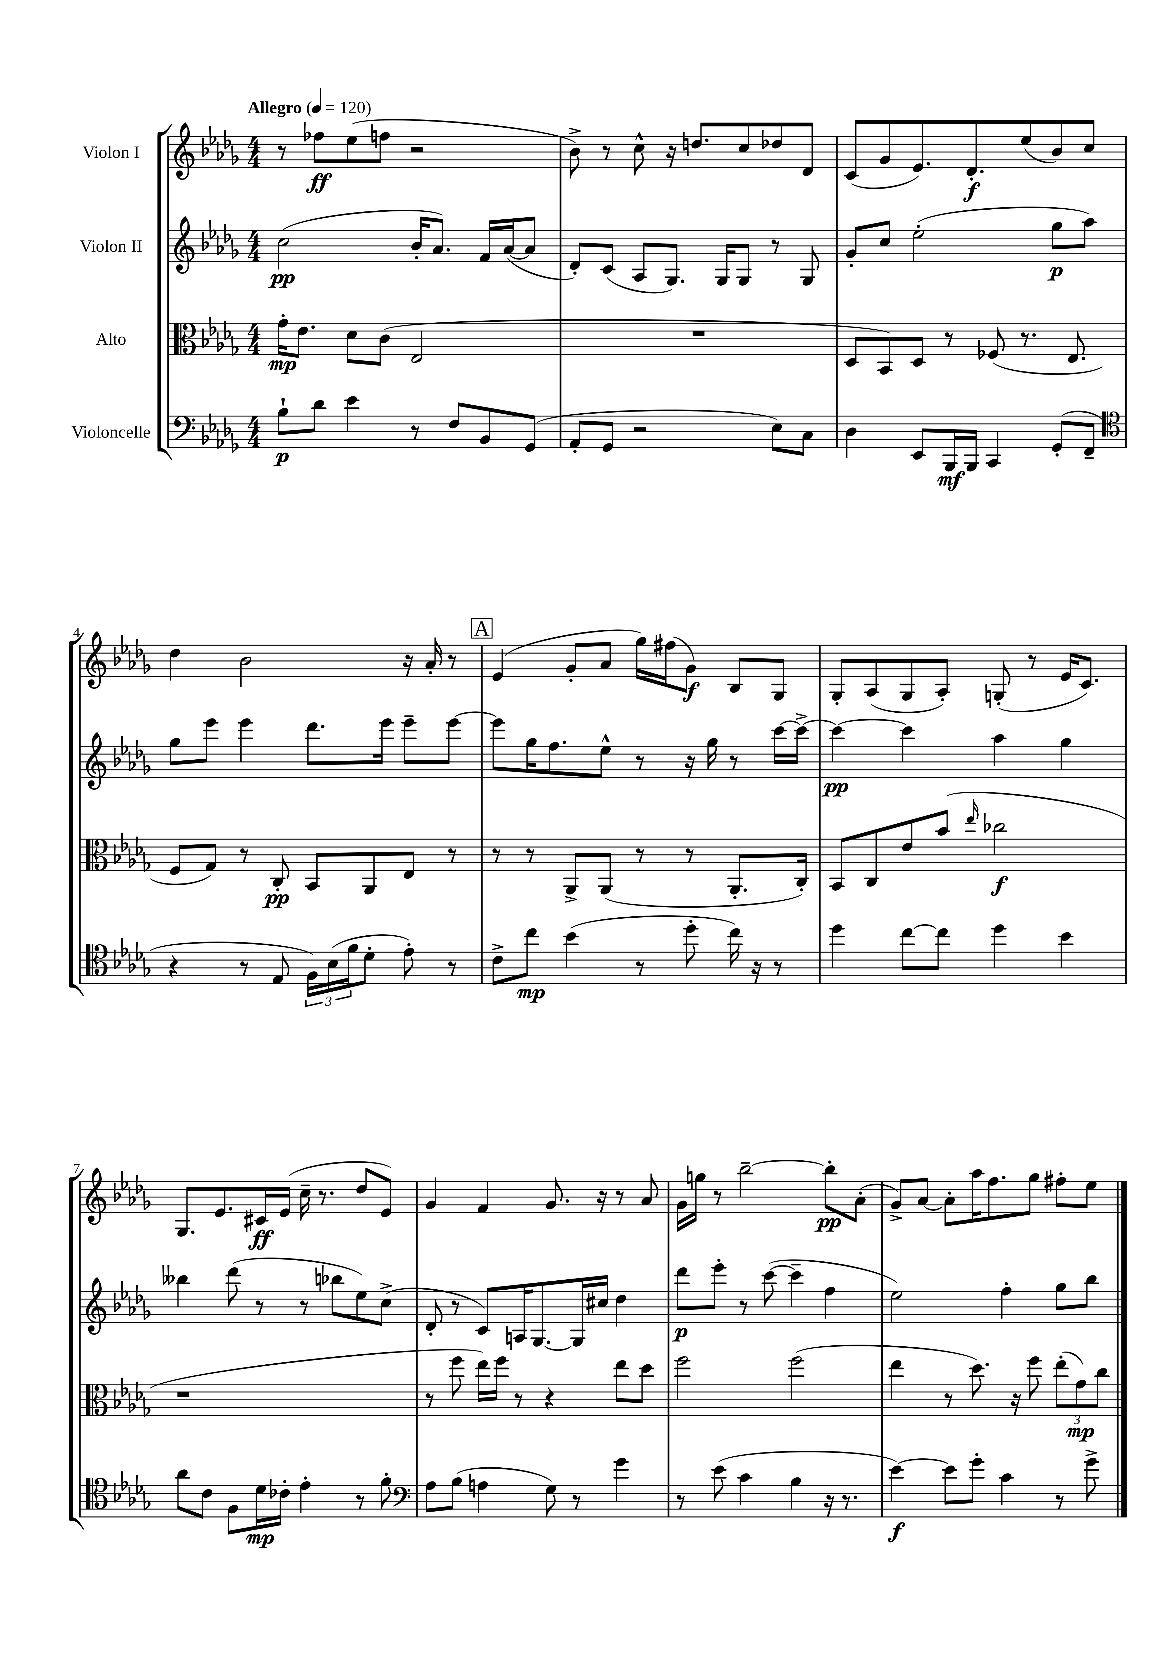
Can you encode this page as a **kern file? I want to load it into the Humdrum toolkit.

**kern	**kern	**kern	**kern
*staff4	*staff3	*staff2	*staff1
*clefF4	*clefC3	*clefG2	*clefG2
*k[b-e-a-d-g-]	*k[b-e-a-d-g-]	*k[b-e-a-d-g-]	*k[b-e-a-d-g-]
*M4/4	*M4/4	*M4/4	*M4/4
*MM120	*MM120	*MM120	*MM120
8B-`\L	16g-'\LK	(2cc\	8r
.	8.e-\J	.	.
8d-\J	.	.	8ff-\L
4e-\	8d-\L	.	(8ee-\
.	(8c\J	.	8ff\J
8r	2E-/	16b-'/LK	2r
.	.	8.a-/J)	.
8F/L	.	.	.
8BB-/	.	16f/LL	.
.	.	([16a-/J	.
(8GG-/J	.	8a-/]J	.
=	=	=	=
8AA-'/L	1r	8d-'/L)	8b-^\)
8GG-/J	.	(8c/J	8r
2r	.	8A-/L	8cc^^\
.	.	8.G-/J)	16r
.	.	.	8.dd/L
.	.	16G-/LK	.
.	.	8G-/J	8cc/
8E-\L)	.	8r	8dd-/
8C\J	.	8G-/	8d-/J
=	=	=	=
4D-\	8D-/L	8g-'/L	(8c/L
.	8BB-/)	8cc/J	8g-/
8EE-/L	8D-/J	(2ee-'\	8.e-/)
16BBB-/L	8r	.	.
16BBB-/JJ	.	.	8.d-'/
4CC/	(8F-/	.	.
.	8.r	.	(8ee-/
(8GG-'/L	.	8gg-\L	8b-/)
.	8.E-/	.	.
8FF~/J	.	8aa-\J)	8cc/J
=	=	=	=
*clefC4	*	*	*
4r	8F/L	8gg-\L	4dd-\
.	8G-/J)	8eee-\J	.
8r	8r	4eee-\	2b-\
8E-/	8C'/	.	.
24F\LL)	8BB-/L	8.ddd-\L	.
(24B-\	.	.	.
24f\J	.	.	.
8d-'\J	8AA-/	.	.
.	.	16eee-\Jk	.
8e-'\)	8E-/J	8eee-~\L	16r
.	.	.	16a-'/
8r	8r	[8eee-\J	8r
=	=	=	=
8c^\L	8r	8eee-\]L	(4e-/
8cc\J	8r	16gg-\K	.
.	.	8.ff\	.
(4b-\	8AA-^/L	.	8g-'/L
.	(8AA-/J	8ee-^^\J	8a-/J
8r	8r	8r	16gg-\LL)
.	.	.	(16ff#\J
8dd-'\	8r	16r	8g-\J)
.	.	16gg-\	.
16cc\)	8.AA-'/L	8r	8B-/L
16r	.	.	.
8r	.	[16ccc\LL	8G-/J
.	16C'/Jk)	16ccc^\_JJ	.
=	=	=	=
4dd-\	8BB-/L	4ccc\_	8G-'/L
.	8C/	.	(8A-/
[8cc\L	8e-/	4ccc\]	8G-/
8cc\]J	(8b-/J	.	8A-'/J)
.	16qqee-/	.	.
4dd-\	2cc-\	4aa-\	(8G'/
.	.	.	8r
4b-\	.	4gg-\	16e-/LK
.	.	.	8.c/J)
=	=	=	=
8a-\L	1r	4bb--\	8.G-/L
8c\J	.	.	.
.	.	.	8.e-/
8F\L	.	(8ddd-\	.
16d-\L	.	8r	16c#/L
16c-'\JJ	.	.	(16e-/JJ
4e-'\	.	8r	16cc~\
.	.	.	8.r
.	.	8bb-\L	.
8r	.	8ee-\)	8dd-/L
8f'\	.	(8cc^\J	8e-/J)
=	=	=	=
*clefF4	*	*	*
8A-\L	8r	8d-'/	4g-/
(8B-\J	8ff\	8r	.
4A\	16ee-\LL)	8c/L)	4f/
.	16ff\JJ	.	.
.	8r	16A/K	.
.	.	[8.G-/	.
8G-\)	4r	.	8.g-/
8r	.	16G-/]L	.
.	.	16cc#/JJ	16r
4g-\	8ee-\L	4dd-\	8r
.	8dd-\J	.	8a-/
=	=	=	=
8r	2ff\	8ddd-\L	16g-\LL
.	.	.	16gg\JJ
(8e-\	.	8eee-'\J	8r
4c\	.	8r	[2bb-~\
.	.	([8ccc\	.
4B-\	(2ff\	4ccc~\]	.
16r	.	4ff\	8bb-'\]L
8.r	.	.	.
.	.	.	(8a-'\J
=	=	=	=
[4e-\)	4ee-\	2ee-\)	8g-^/L)
.	.	.	[8a-/J
8e-\]L	8r	.	8a-'\]L
8g-'\J	8.dd-\)	.	16aa-\K
.	.	.	8.ff\
4c\	.	4ff'\	.
.	16r	.	.
.	8ff\	.	8gg-\J
8r	(12ee-'\L	8gg-\L	8ff#'\L
.	12g-\)	.	.
8g-^\	.	8bb-\J	8ee-\J
.	12cc\J	.	.
==	==	==	==
*-	*-	*-	*-
